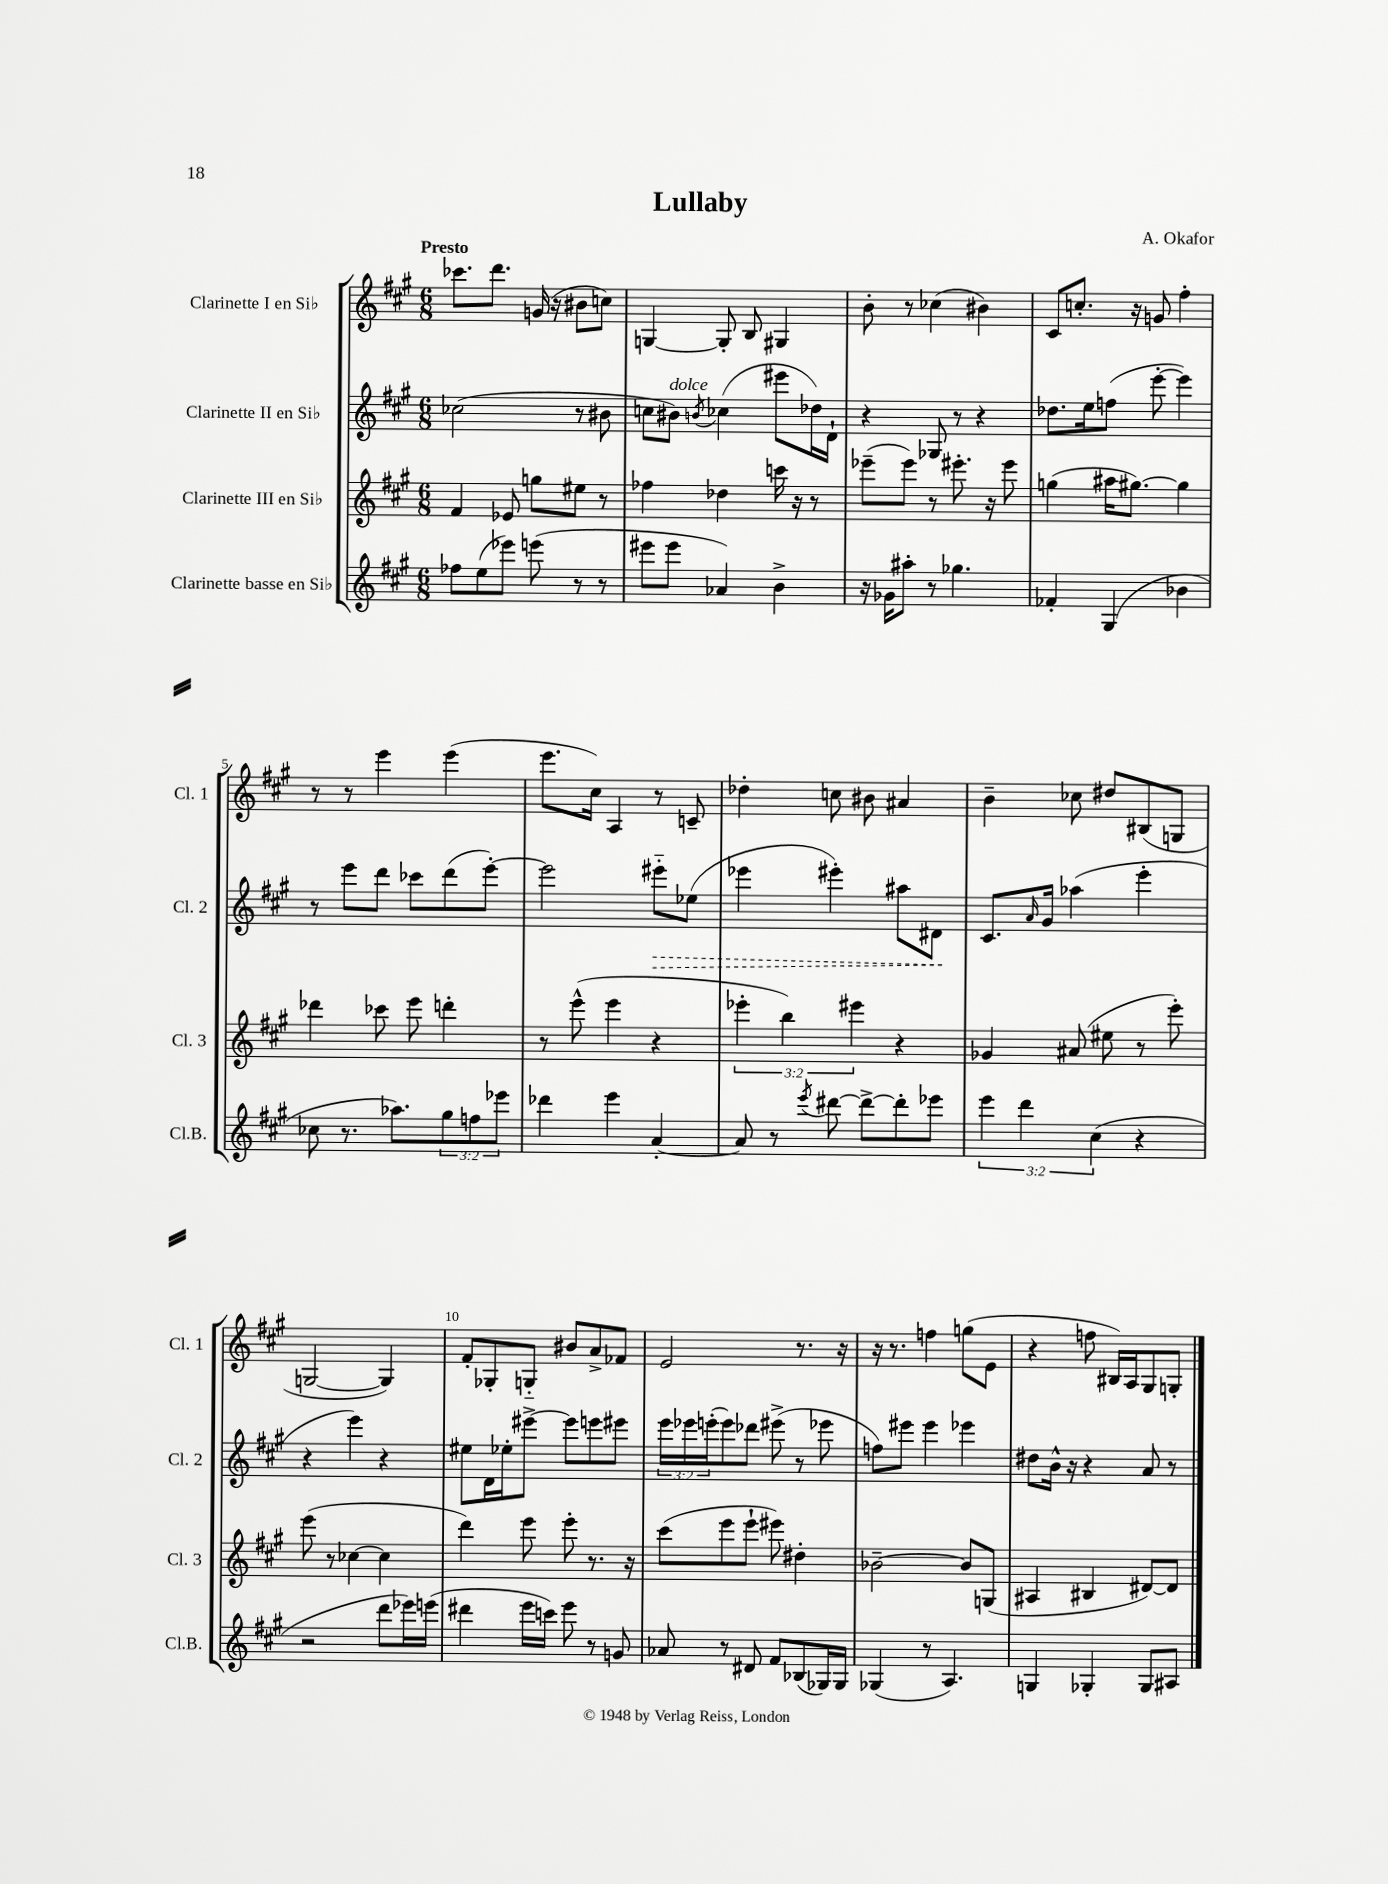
\header { title = "Lullaby" composer = "A. Okafor" }
<<
\new StaffGroup <<
\new Staff = "s0" \with { instrumentName = "Clarinette I en Sib" shortInstrumentName = "Cl. 1" } {
    \clef treble \key a \major \numericTimeSignature \time 6/8 \tempo "Presto"
    ces'''8. d'''8. g'16( r16 bis'8 c''8) |
    g4~ g8-. b8 gis4 |
    b'8-. r8 ces''4( bis'4) |
    cis'8 c''8.-. r16 g'8 fis''4-. |
    r8 r8 e'''4 e'''4( |
    e'''8. cis''16) a4 r8 c'8-- |
    des''4-. c''8 bis'8 ais'4 |
    b'4-- ces''8 dis''8 bis8( g8 |
    g2~ g4) |
    fis'8-. ges8-. g8-_ bis'8 a'8-> fes'8 |
    e'2 r8. r16 |
    r16 r8. f''4 g''8( e'8 |
    r4 f''8 bis16) a16 gis8 g8-. \bar "|." |
}
\new Staff = "s1" \with { instrumentName = "Clarinette II en Sib" shortInstrumentName = "Cl. 2" } {
    \clef treble \key a \major \numericTimeSignature \time 6/8 \override Staff.TupletNumber.text = #tuplet-number::calc-fraction-text
    ces''2( r8 bis'8 |
    c''8 bis'8^\markup { \italic "dolce" }) \acciaccatura { b'8 } ces''4( eis'''8 des''16) d'16-! |
    r4 ges8 r8 r4 |
    des''8. e''16 f''8( e'''8~-. e'''4) |
    r8 e'''8 d'''8 ces'''8 d'''8( e'''8~-.) |
    e'''2 \once \override Hairpin.style = #'dashed-line eis'''8-_\> ees''8( |
    ees'''4 eis'''4-.) ais''8 dis'8\! |
    cis'8. \grace { a'16 } gis'16 aes''4( e'''4-. |
    r4 e'''4) r4 |
    eis''8 d'16 ees''16-. eis'''8~-> eis'''8 e'''8 eis'''8 |
    \tuplet 3/2 { e'''16 ees'''16 e'''16-.( } e'''8) des'''8 eis'''8->( r8 ees'''8 |
    f''8) eis'''8 eis'''4 ees'''4 |
    dis''8 b'16-^ r16 r4 a'8 r8 \bar "|." |
}
\new Staff = "s2" \with { instrumentName = "Clarinette III en Sib" shortInstrumentName = "Cl. 3" } {
    \clef treble \key a \major \numericTimeSignature \time 6/8 \override Staff.TupletNumber.text = #tuplet-number::calc-fraction-text
    fis'4 ees'8 g''8 eis''8 r8 |
    fes''4 des''4 c'''16 r16 r8 |
    ees'''8--( ees'''8) r8 eis'''8.-. r16 eis'''8 |
    g''4( ais''16 gis''8.~) gis''4 |
    des'''4 ces'''8 e'''8 d'''4-. |
    r8 e'''8-^( e'''4 r4 |
    \tuplet 3/2 { ees'''4-. b''4) eis'''4 } r4 |
    ges'4 ais'8( eis''8 r8 e'''8-.) |
    e'''8( r8 ces''4~ ces''4 |
    d'''4) e'''8 e'''8-. r8. r16 |
    cis'''8( e'''8 e'''8-! eis'''8) dis''4-. |
    bes'2~-- bes'8 g8( |
    ais4 bis4 dis'8~) dis'8 \bar "|." |
}
\new Staff = "s3" \with { instrumentName = "Clarinette basse en Sib" shortInstrumentName = "Cl.B." } {
    \clef treble \key a \major \numericTimeSignature \time 6/8 \override Staff.TupletNumber.text = #tuplet-number::calc-fraction-text
    fes''8 e''8( ees'''8) e'''8( r8 r8 |
    eis'''8 eis'''8 aes'4) b'4-> |
    r16 ges'16 ais''8-. r8 ges''4. |
    fes'4-. gis4( bes'4 |
    ces''8 r8. aes''8.) \tuplet 3/2 { gis''8 f''8 ees'''8 } |
    des'''4 e'''4 a'4~-. |
    a'8 r8 \acciaccatura { e'''8 } dis'''8~ dis'''8~-> dis'''8-. ees'''8 |
    \tuplet 3/2 { e'''4 d'''4 cis''4( } r4 |
    r2 d'''8 ees'''16) e'''16( |
    dis'''4 e'''16 c'''16) e'''8 r8 g'8 |
    aes'8 r8 dis'8 fis'8 bes8( ges16) ges16 |
    ges4( r8 a4.) |
    g4 ges4-. ges8 ais8 \bar "|." |
}
>>
>>
\layout { \context { \Score \override BarNumber.break-visibility = ##(#f #t #t) barNumberVisibility = #(every-nth-bar-number-visible 5) } }
